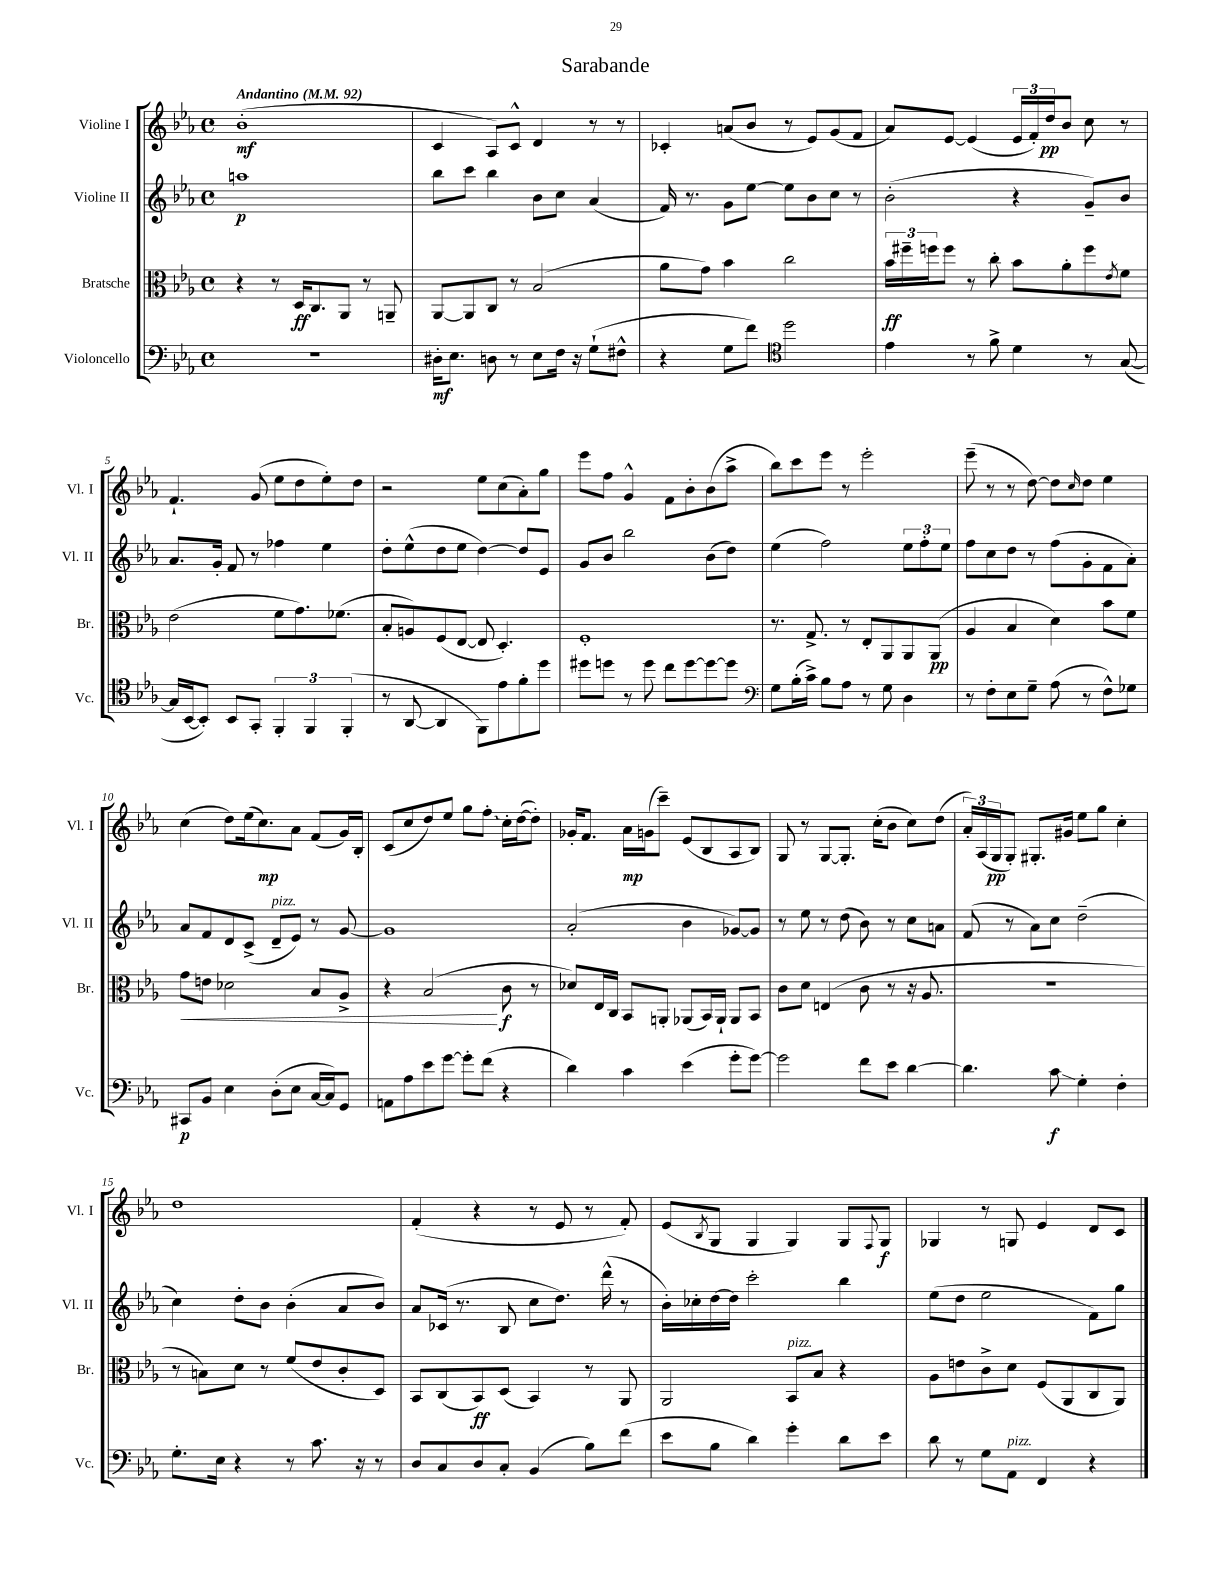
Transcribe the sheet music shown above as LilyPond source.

\header { title = "Sarabande" }
<<
\new StaffGroup <<
\new Staff = "s0" \with { instrumentName = "Violine I" shortInstrumentName = "Vl. I" } {
    \clef treble \key ees \major \defaultTimeSignature \time 4/4 \tempo "Andantino" 4 = 92
    bes'1-.\mf( |
    c'4 aes8) c'8-^ d'4 r8 r8 |
    ces'4-. a'8( bes'8 r8 ees'8) g'8( f'8 |
    aes'8) ees'8~ ees'4( \tuplet 3/2 { ees'16 f'16-.) d''16\pp } bes'8 c''8 r8 |
    f'4.-! g'8( ees''8 d''8 ees''8-.) d''8 |
    r2 ees''8 c''8( aes'8-.) g''8 |
    ees'''8 f''8 g'4-^ f'8 bes'8-. bes'8( aes''8-> |
    bes''8) c'''8 ees'''8 r8 ees'''2-. |
    ees'''8--( r8 r8 d''8~) d''8 \grace { c''16 } d''8 ees''4 |
    c''4( d''8) ees''16( c''8.\mp) aes'8 f'8( g'16) bes16-. |
    c'8( c''8 d''8) ees''8 g''8 \once \override Glissando.style = #'zigzag f''8-.\glissando c''16-. d''16~( d''8-.) |
    ges'16-. f'8. aes'16\mp g'16( c'''8--) ees'8( bes8 aes8 bes8) |
    g8 r8 g8~ g8.-. c''16-.( bes'8 c''8) d''8( |
    \tuplet 3/2 { aes'16-.) aes16( g16\pp } g8-.) gis8.-. gis'16 ees''8 g''8 c''4-. |
    d''1 |
    f'4-.( r4 r8 ees'8 r8 f'8-.) |
    ees'8( \acciaccatura { bes8 } g8 g4 g4) g8 \appoggiatura { f8 } g8\f |
    ges4 r8 g8 ees'4 d'8 c'8 \bar "|." |
}
\new Staff = "s1" \with { instrumentName = "Violine II" shortInstrumentName = "Vl. II" } {
    \clef treble \key ees \major \defaultTimeSignature \time 4/4
    a''1\p |
    bes''8 c'''8 bes''4 bes'8 c''8 aes'4( |
    f'16) r8. g'8 ees''8~ ees''8 bes'8 c''8 r8 |
    bes'2-.( r4 g'8--) bes'8 |
    aes'8. g'16-. f'8 r8 fes''4 ees''4 |
    d''8-. ees''8-^( d''8 ees''8 d''4~) d''8 ees'8 |
    g'8 bes'8 bes''2 bes'8( d''8) |
    ees''4( f''2) \tuplet 3/2 { ees''8 f''8-. ees''8 } |
    f''8 c''8 d''8 r8 f''8( g'8-. f'8 aes'8-.) |
    aes'8 f'8 d'8 c'8->( d'8--^\markup { \italic "pizz." } ees'8) r8 g'8~ |
    g'1 |
    aes'2-.( bes'4 ges'8~) ges'8 |
    r8 ees''8 r8 d''8( bes'8) r8 c''8 a'8 |
    f'8( r8 aes'8) c''8 d''2--( |
    c''4) d''8-. bes'8 bes'4-.( aes'8 bes'8) |
    aes'8 ces'16( r8. bes8 c''8 d''8.) d'''16-^( r8 |
    bes'16-.) ces''16-. d''16~ d''16 c'''2-. bes''4 |
    ees''8( d''8 ees''2 f'8) g''8 \bar "|." |
}
\new Staff = "s2" \with { instrumentName = "Bratsche" shortInstrumentName = "Br." } {
    \clef alto \key ees \major \defaultTimeSignature \time 4/4
    r4 r8 d16\ff c8. aes,8 r8 a,8-- |
    aes,8~ aes,8 c8 r8 bes2( |
    aes'8 g'8) bes'4 c''2 |
    \tuplet 3/2 { bes'16\ff fis''16-- f''16 } f''8 r8 c''8-. bes'8 aes'8-. f''8 \acciaccatura { ees'8 } f'8 |
    ees'2( f'8 g'8.) fes'8.( |
    bes8-. a8) f8( ees8~ ees8 d4.-.) |
    f1-. |
    r8. g8.-> r8 ees8-. aes,8 aes,8 aes,8\pp( |
    aes4 bes4 d'4) bes'8 f'8 |
    g'8\< e'8 des'2 bes8 aes8-> |
    r4 bes2\!( c'8\f r8 |
    des'8) ees16 c16 bes,8 a,8-. aes,8( bes,16) aes,16-! aes,8 bes,8 |
    c'8 d'8 e4( c'8 r8 r16 aes8. |
    R1 |
    r8 b8) d'8 r8 f'8( ees'8 c'8-. d8) |
    bes,8 c8( bes,8\ff) d8( bes,4) r8 aes,8 |
    aes,2 bes,8^\markup { \italic "pizz." } bes8 r4 |
    aes8 e'8 c'8-> d'8 f8( aes,8 c8 aes,8) \bar "|." |
}
\new Staff = "s3" \with { instrumentName = "Violoncello" shortInstrumentName = "Vc." } {
    \clef bass \key ees \major \defaultTimeSignature \time 4/4
    r1 |
    dis16-.\mf ees8. d8 r8 ees8 f16 r16 g8-!( fis8-^ |
    r4 g8 f'8) \clef tenor d''2 |
    ees'4 r8 f'8-> d'4 r8 g8~( |
    g16 bes,16~ bes,8-.) bes,8 g,8-. \tuplet 3/2 { f,4-. f,4 f,4-.( } |
    r8 aes,8~ aes,4 f,8) ees'8 f'8-. d''8 |
    dis''8 d''8 r8 d''8 c''8 d''8~ d''8~ d''8 |
    \clef bass g8 bes16-.( c'16->) bes8 aes8 r8 g8 d4 |
    r8 f8-. ees8 g8-- aes8( r8 f8-^) ges8 |
    cis,8\p bes,8 ees4 d8-.( ees8 c16~ c16) g,8 |
    a,8 aes8 ees'8 g'8~ g'8-. f'8( r4 |
    d'4) c'4 ees'4( g'8-. g'8~) |
    g'2 f'8 ees'8 d'4~ |
    d'4. c'8\glissando\f g4-. f4-. |
    g8.-. ees16 r4 r8 c'8. r16 r8 |
    d8 c8 d8 c8-. bes,4( bes8) f'8( |
    ees'8 bes8 d'4) g'4-. d'8 ees'8 |
    d'8 r8 g8 aes,8^\markup { \italic "pizz." } f,4 r4 \bar "|." |
}
>>
>>
